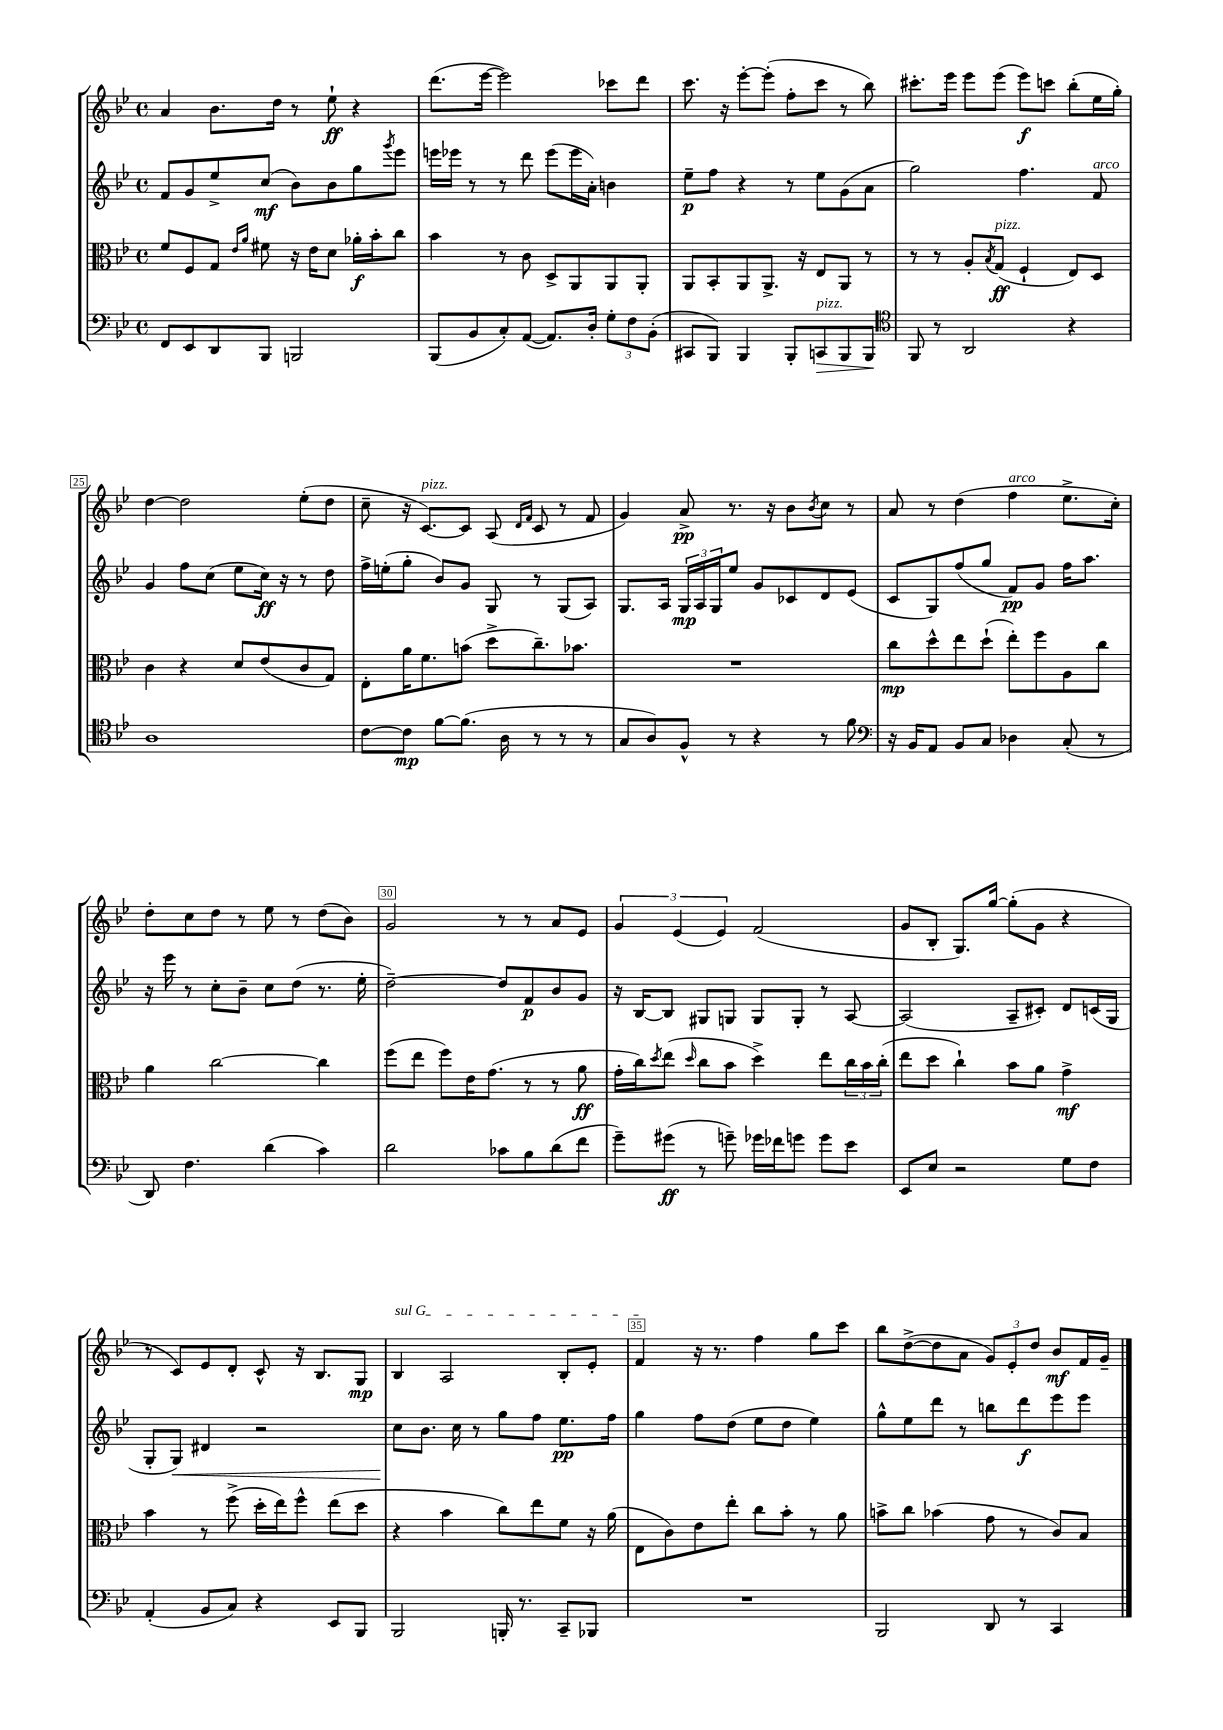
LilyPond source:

<<
\new StaffGroup <<
\new Staff = "s0" {
    \clef treble \key bes \major \defaultTimeSignature \time 4/4
    a'4 bes'8. d''16 r8 ees''8-!\ff r4 |
    d'''8.( ees'''16~ ees'''2) ces'''8 d'''8 |
    c'''8. r16 ees'''8~-. ees'''8-.( f''8-. c'''8 r8 bes''8) |
    cis'''8.-. ees'''16 ees'''8 ees'''8( ees'''8\f) c'''8 bes''8-.( ees''16 g''16-.) |
    d''4~ d''2 ees''8-.( d''8 |
    c''8-- r16 c'8.~^\markup { \italic "pizz." }) c'8 a8( \grace { d'16 f'16 } c'8 r8 f'8 |
    g'4) a'8->\pp r8. r16 bes'8 \acciaccatura { bes'8 } c''8 r8 |
    a'8 r8 d''4( f''4^\markup { \italic "arco" } ees''8.-> c''16-.) |
    d''8-. c''8 d''8 r8 ees''8 r8 d''8( bes'8) |
    g'2 r8 r8 a'8 ees'8 |
    \tuplet 3/2 { g'4 ees'4( ees'4) } f'2( |
    g'8 bes8-. g8.) g''16~ g''8-.( g'8 r4 |
    r8 c'8) ees'8 d'8-. c'8-^ r16 bes8. g8\mp |
    \once \override TextSpanner.bound-details.left.text = \markup { \italic "sul G" } bes4\startTextSpan a2 bes8-. ees'8-. |
    f'4\stopTextSpan r16 r8. f''4 g''8 c'''8 |
    bes''8 d''8~->( d''8 a'8 \tuplet 3/2 { g'8) ees'8-. d''8 } bes'8\mf f'16 g'16-- \bar "|." |
}
\new Staff = "s1" {
    \clef treble \key bes \major \defaultTimeSignature \time 4/4
    f'8 g'8 ees''8-> c''8\mf( bes'8) bes'8 g''8 \acciaccatura { g'''8 } ees'''8 |
    e'''16 ees'''16 r8 r8 d'''8 ees'''8( ees'''16 a'16-.) b'4 |
    ees''8--\p f''8 r4 r8 ees''8 g'8( a'8 |
    g''2) f''4. f'8^\markup { \italic "arco" } |
    g'4 f''8 c''8( ees''8 c''16\ff) r16 r8 d''8 |
    f''16-> e''16-.( g''8-. bes'8) g'8 g8 r8 g8( a8) |
    g8. a16 \tuplet 3/2 { g16\mp a16 g16 } ees''8 g'8 ces'8 d'8 ees'8( |
    c'8 g8) f''8( g''8 f'8\pp) g'8 f''16 a''8. |
    r16 ees'''16 r8 c''8-. bes'8-- c''8 d''8( r8. ees''16-. |
    d''2~--) d''8 f'8\p bes'8 g'8 |
    r16 bes16~ bes8 gis8 g8 g8 g8-. r8 a8~ |
    a2( a8-- cis'8-.) d'8 c'16( g16 |
    g8-. g8\<) dis'4 r2 |
    c''8\! bes'8. c''16 r8 g''8 f''8 ees''8.\pp f''16 |
    g''4 f''8 d''8( ees''8 d''8 ees''4) |
    g''8-^ ees''8 d'''8 r8 b''8 d'''8\f ees'''8 ees'''8 \bar "|." |
}
\new Staff = "s2" {
    \clef alto \key bes \major \defaultTimeSignature \time 4/4
    f'8 f8 g8 \grace { ees'16 a'16 } fis'8 r16 ees'16 d'8 aes'16-.\f bes'16-. c''8 |
    bes'4 r8 c'8 d8-> a,8 a,8 a,8-. |
    a,8 bes,8-. a,8 a,8.-> r16 ees8 a,8 r8 |
    r8 r8 a8-. \acciaccatura { bes8 } g8\ff^\markup { \italic "pizz." }( f4-! ees8) d8 |
    c'4 r4 d'8 ees'8( c'8 g8) |
    ees8-. a'16 f'8. b'8( d''8-> c''8.--) bes'8. |
    R1 |
    c''8\mp d''8-^ ees''8 d''8-!( ees''8-.) f''8 a8 c''8 |
    a'4 c''2~ c''4 |
    f''8( ees''8 f''8) ees'16 g'8.( r8 r8 a'8\ff |
    g'16-. c''16) \acciaccatura { d''8 } ees''8( \grace { d''16 } c''8 bes'8 d''4->) ees''8 \tuplet 3/2 { c''16 bes'16 c''16-.( } |
    ees''8 d''8 c''4-!) bes'8 a'8 g'4->\mf |
    bes'4 r8 f''8->( d''16-. ees''16) f''8-^ ees''8( d''8 |
    r4 bes'4 c''8) ees''8 f'8 r16 a'16( |
    ees8 c'8) ees'8 ees''8-. c''8 bes'8-. r8 a'8 |
    b'8-> c''8 bes'4( g'8 r8 c'8) bes8 \bar "|." |
}
\new Staff = "s3" {
    \clef bass \key bes \major \defaultTimeSignature \time 4/4
    f,8 ees,8 d,8 bes,,8 b,,2 |
    bes,,8( bes,8 c8-.) a,8~( a,8.) d16-. \tuplet 3/2 { g8-. f8 bes,8-.( } |
    cis,8 bes,,8) bes,,4 bes,,8-. c,8\>^\markup { \italic "pizz." } bes,,8 bes,,8\! |
    \clef tenor f,8 r8 a,2 r4 |
    a1 |
    c'8~ c'8\mp f'8~ f'8.( a16 r8 r8 r8 |
    g8 a8) f8-^ r8 r4 r8 f'8 |
    \clef bass r16 bes,16 a,8 bes,8 c8 des4 c8-.( r8 |
    d,8) f4. d'4( c'4) |
    d'2 ces'8 bes8 d'8( f'8 |
    g'8--) gis'8\ff( r8 g'8--) ges'16 fes'16 g'8 g'8 ees'8 |
    ees,8 ees8 r2 g8 f8 |
    a,4-.( bes,8 c8) r4 ees,8 bes,,8 |
    bes,,2 b,,16-. r8. c,8-- bes,,8 |
    R1 |
    bes,,2 d,8 r8 c,4 \bar "|." |
}
>>
>>
\layout { \context { \Score currentBarNumber = #21 \override BarNumber.break-visibility = ##(#f #t #t) barNumberVisibility = #(every-nth-bar-number-visible 5) \override BarNumber.stencil = #(make-stencil-boxer 0.1 0.3 ly:text-interface::print) } }
